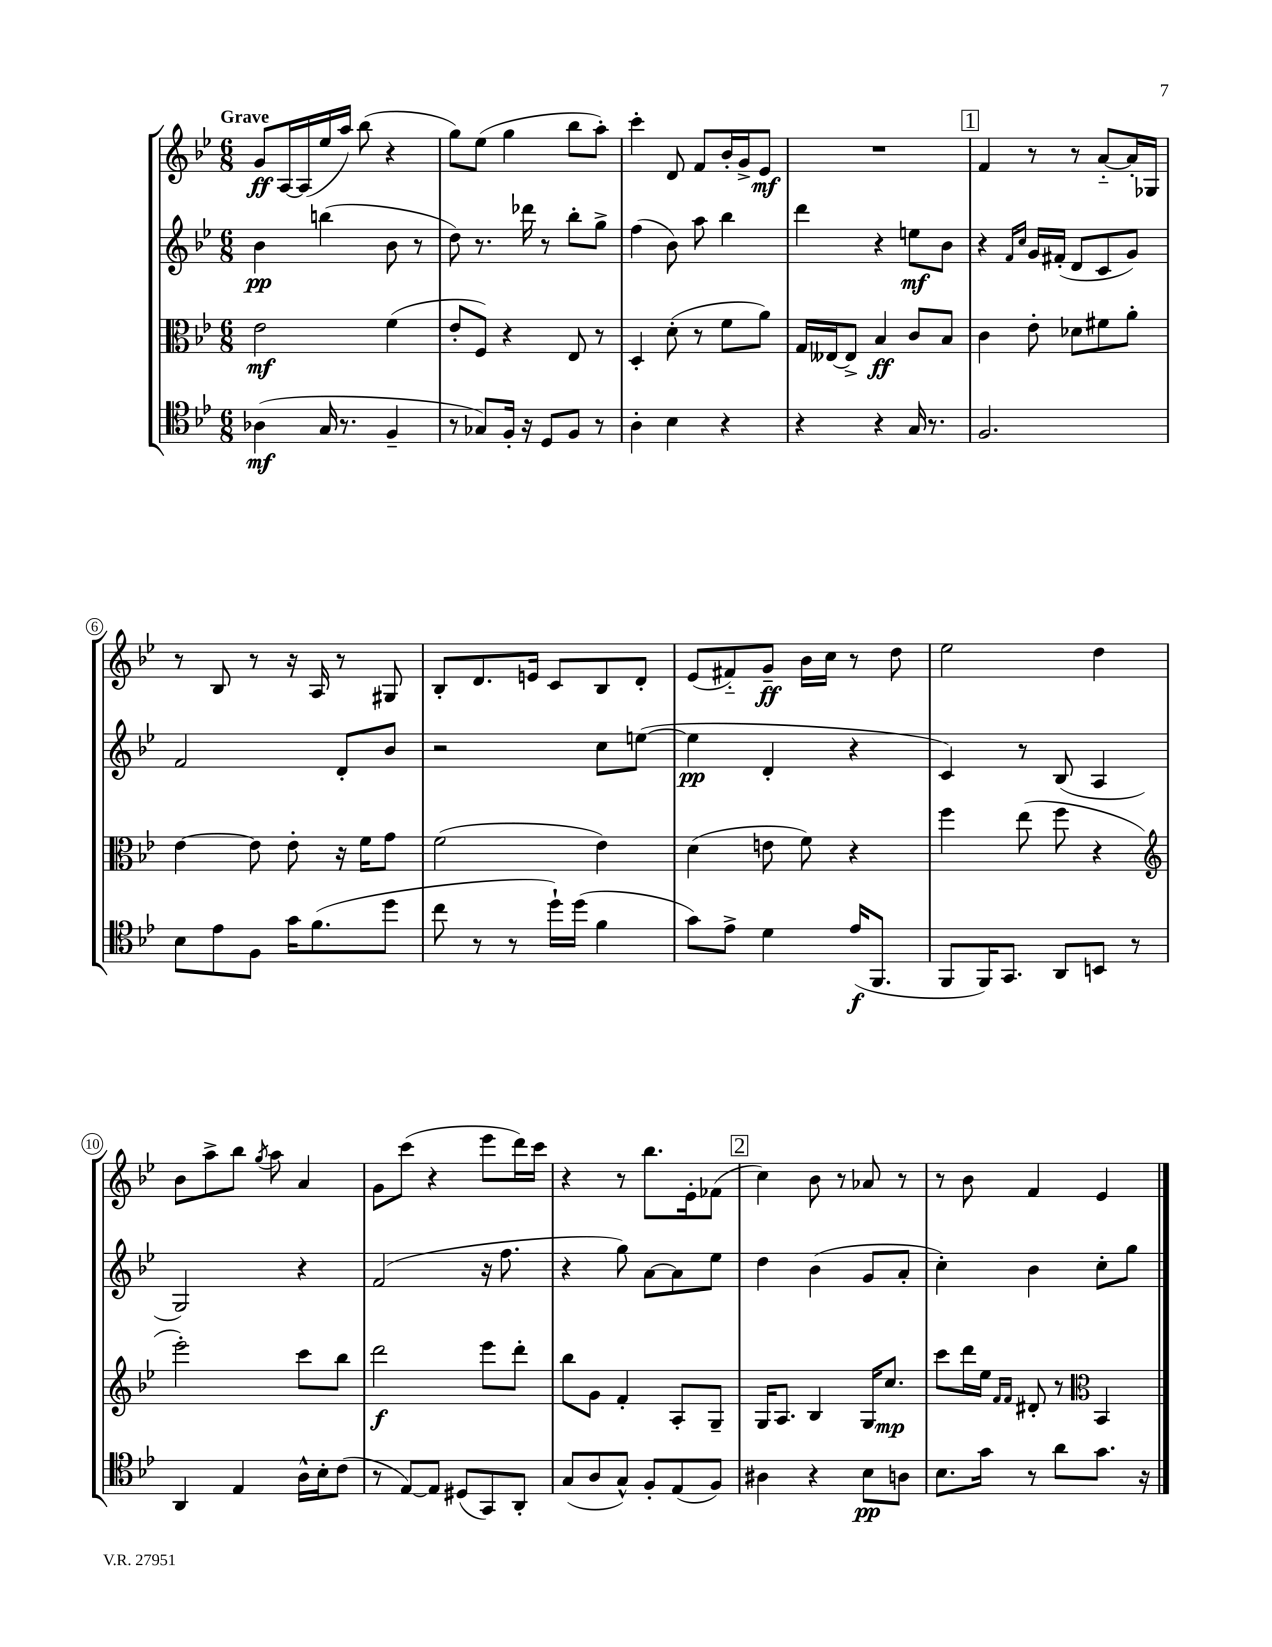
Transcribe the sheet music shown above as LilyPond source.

<<
\new StaffGroup <<
\new Staff = "s0" {
    \clef treble \key bes \major \numericTimeSignature \time 6/8 \tempo "Grave"
    g'8\ff a16~ a16( ees''16 a''16) bes''8( r4 |
    g''8) ees''8( g''4 bes''8 a''8-.) |
    c'''4-. d'8 f'8 bes'16-. g'16-> ees'8\mf |
    R2. |
    \mark \markup { \box "1" } f'4 r8 r8 a'8~-_ a'16-. ges16 |
    r8 bes8 r8 r16 a16 r8 gis8 |
    bes8-. d'8. e'16 c'8 bes8 d'8-. |
    ees'8( fis'8-_) g'8--\ff bes'16 c''16 r8 d''8 |
    ees''2 d''4 |
    bes'8 a''8-> bes''8 \acciaccatura { g''8 } a''8 a'4 |
    g'8 c'''8( r4 ees'''8 d'''16) c'''16 |
    r4 r8 bes''8. ees'16-. fes'8( |
    \mark \markup { \box "2" } c''4) bes'8 r8 aes'8 r8 |
    r8 bes'8 f'4 ees'4 \bar "|." |
}
\new Staff = "s1" {
    \clef treble \key bes \major \numericTimeSignature \time 6/8
    bes'4\pp b''4( bes'8 r8 |
    d''8) r8. des'''16 r8 bes''8-. g''8-> |
    f''4( bes'8) a''8 bes''4 |
    d'''4 r4 e''8\mf bes'8 |
    \mark \markup { \box "1" } r4 \grace { f'16 c''16 } g'16 fis'16-.( d'8 c'8 g'8) |
    f'2 d'8-. bes'8 |
    r2 c''8 e''8~( |
    e''4\pp d'4-. r4 |
    c'4) r8 bes8( a4 |
    g2) r4 |
    f'2( r16 f''8. |
    r4 g''8) a'8~ a'8 ees''8 |
    \mark \markup { \box "2" } d''4 bes'4( g'8 a'8-. |
    c''4-.) bes'4 c''8-. g''8 \bar "|." |
}
\new Staff = "s2" {
    \clef alto \key bes \major \numericTimeSignature \time 6/8
    ees'2\mf f'4( |
    ees'8-. f8) r4 ees8 r8 |
    d4-. d'8-.( r8 f'8 a'8) |
    g16 eeses16~ eeses8-> bes4\ff c'8 bes8 |
    \mark \markup { \box "1" } c'4 ees'8-. des'8 fis'8 a'8-. |
    ees'4~ ees'8 ees'8-. r16 f'16 g'8 |
    f'2( ees'4) |
    d'4( e'8 f'8) r4 |
    f''4 ees''8( f''8 r4 |
    \clef treble ees'''2-.) c'''8 bes''8 |
    d'''2\f ees'''8 d'''8-. |
    bes''8 g'8 f'4-. a8-. g8-- |
    \mark \markup { \box "2" } g16 a8. bes4 g16 c''8.\mp |
    c'''8 d'''16 ees''16 \grace { f'16 f'16 } dis'8-. r8 \clef alto bes,4 \bar "|." |
}
\new Staff = "s3" {
    \clef tenor \key bes \major \numericTimeSignature \time 6/8
    aes4\mf( g16 r8. f4-- |
    r8 ges8) f16-. r16 d8 f8 r8 |
    a4-. bes4 r4 |
    r4 r4 g16 r8. |
    \mark \markup { \box "1" } f2. |
    bes8 ees'8 f8 g'16 f'8.( d''8 |
    c''8 r8 r8 d''16-!) d''16( f'4 |
    g'8) ees'8-> d'4 ees'16\f( f,8. |
    f,8 f,16) g,8. a,8 b,8 r8 |
    a,4 ees4 a16-^ bes16-. c'8( |
    r8 ees8~) ees8 dis8( g,8) a,8-. |
    g8( a8 g8-^) f8-. ees8( f8) |
    \mark \markup { \box "2" } ais4 r4 bes8\pp a8 |
    bes8. g'16 r8 a'8 g'8. r16 \bar "|." |
}
>>
>>
\layout { \context { \Score \override BarNumber.stencil = #(make-stencil-circler 0.1 0.3 ly:text-interface::print) } }
